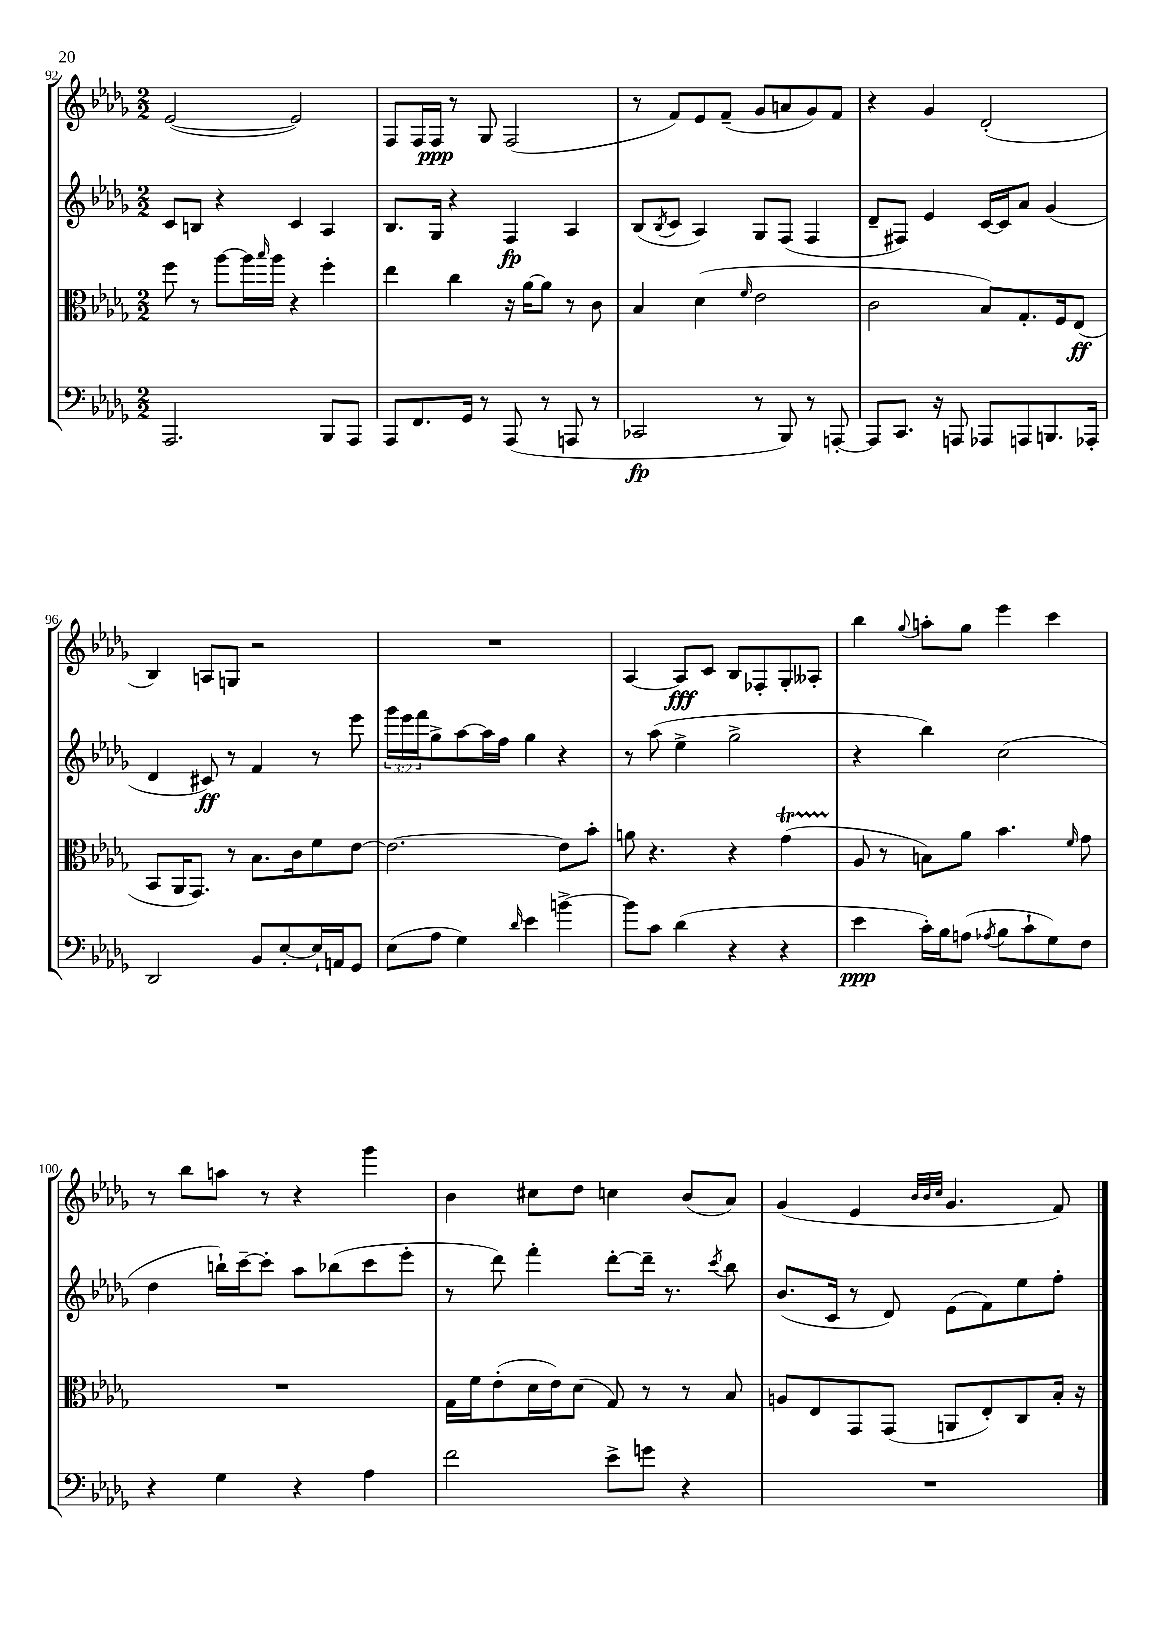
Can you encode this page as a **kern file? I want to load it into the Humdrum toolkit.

**kern	**dynam	**kern	**dynam	**kern	**dynam	**kern	**dynam
*part4	*part4	*part3	*part3	*part2	*part2	*part1	*part1
*staff4	*staff4	*staff3	*staff3	*staff2	*staff2	*staff1	*staff1
*clefF4	*	*clefC3	*	*clefG2	*	*clefG2	*
*k[b-e-a-d-g-]	*	*k[b-e-a-d-g-]	*	*k[b-e-a-d-g-]	*	*k[b-e-a-d-g-]	*
*M2/2	*	*M2/2	*	*M2/2	*	*M2/2	*
=92	=92	=92	=92	=92	=92	=92	=92
2.AAA-/	.	8ff\	.	8c/L	.	([2e-/	.
.	.	8r	.	8Bn/J	.	.	.
.	.	[8aa-\L	.	4r	.	.	.
.	.	16aa-\L]	.	.	.	.	.
.	.	16qqbb-/	.	.	.	.	.
.	.	16aa-\JJ	.	.	.	.	.
.	.	4r	.	4c/	.	2e-/])	.
8BBB-/L	.	4ff'\	.	4A-/	.	.	.
8AAA-/J	.	.	.	.	.	.	.
=93	=93	=93	=93	=93	=93	=93	=93
8AAA-/L	.	4ee-\	.	8.B-/L	.	8F/L	.
8.FF/	.	.	.	.	.	16F/L	.
.	.	.	.	16G-/Jk	.	16F/JJ	ppp
.	.	4cc\	.	4r	.	8r	.
16GG-/Jk	.	.	.	.	.	.	.
8r	.	.	.	.	.	8G-/	.
(8AAA-/	.	16r	.	4F/	fp	(2F/	.
.	.	[16a-\KL	.	.	.	.	.
8r	.	8a-\J]	.	.	.	.	.
8AAAn/	.	8r	.	4A-/	.	.	.
8r	.	8c\	.	.	.	.	.
=94	=94	=94	=94	=94	=94	=94	=94
2CC-X/	fp	4B-/	.	(8B-/L	.	8r	.
.	.	.	.	8qB-/	.	.	.
.	.	.	.	8c/J	.	8f/L)	.
.	.	(4d-\	.	4A-/)	.	8e-/	.
.	.	.	.	.	.	(8f~/J	.
.	.	16qqf/	.	.	.	.	.
8r	.	2e-\	.	8G-/L	.	8g-/L	.
8BBB-/)	.	.	.	(8F/J	.	8an/	.
8r	.	.	.	4F/	.	8g-/)	.
[8AAAn'/	.	.	.	.	.	8f/J	.
=95	=95	=95	=95	=95	=95	=95	=95
8AAA/L]	.	2c\	.	8d-~/L	.	4r	.
8.CC/J	.	.	.	8F#X/J)	.	.	.
.	.	.	.	4e-/	.	4g-/	.
16r	.	.	.	.	.	.	.
8AAAn/	.	.	.	.	.	.	.
8AAA-X/L	.	8B-/L)	.	[16c/LL	.	(2d-'/	.
.	.	.	.	16c/J]	.	.	.
8AAAn/	.	8.G-'/	.	8a-/J	.	.	.
8.BBBn/	.	.	.	(4g-/	.	.	.
.	.	16F/k	.	.	.	.	.
.	.	(8E-/J	ff	.	.	.	.
16AAA-X'/Jk	.	.	.	.	.	.	.
!!LO:LB:g=z
=96	=96	=96	=96	=96	=96	=96	=96
2DD-/	.	8BB-/L	.	4d-/	.	4B-/)	.
.	.	16AA-/K	.	.	.	.	.
.	.	8.GG-/J)	.	.	.	.	.
.	.	.	.	8c#X/)	ff	8An/L	.
.	.	8r	.	8r	.	8Gn/J	.
8BB-/L	.	8.B-\L	.	4f/	.	2r	.
[8E-'/	.	.	.	.	.	.	.
.	.	16c\k	.	.	.	.	.
16E-`/L]	.	8f\	.	8r	.	.	.
16AAn/J	.	.	.	.	.	.	.
8GG-/J	.	[8e-\J	.	8eee-\	.	.	.
=97	=97	=97	=97	=97	=97	=97	=97
(8E-\L	.	2.e-\_	.	24ggg-\LL	.	1r	.
.	.	.	.	24eee-\	.	.	.
.	.	.	.	24fff\J	.	.	.
8A-\J	.	.	.	8gg-^\	.	.	.
4G-\)	.	.	.	[8aa-\	.	.	.
.	.	.	.	16aa-\L]	.	.	.
.	.	.	.	16ff\JJ	.	.	.
16qqd-/	.	.	.	.	.	.	.
4e-\	.	.	.	4gg-\	.	.	.
[4bn^\	.	8e-\L]	.	4r	.	.	.
.	.	8b-'\J	.	.	.	.	.
=98	=98	=98	=98	=98	=98	=98	=98
8b\L]	.	8an\	.	8r	.	[4A-/	.
8c\J	.	4.r	.	(8aa-\	.	.	.
(4d-\	.	.	.	4ee-^\	.	8A-/L]	fff
.	.	.	.	.	.	8c/J	.
4r	.	4r	.	2gg-^\	.	8B-/L	.
.	.	.	.	.	.	8F-X'/	.
4r	.	(4g-T\	.	.	.	8G-'/	.
.	.	.	.	.	.	8A--X'/J	.
=99	=99	=99	=99	=99	=99	=99	=99
4e-\	ppp	8A-/	.	4r	.	4bb-\	.
.	.	8r	.	.	.	.	.
.	.	.	.	.	.	8qqgg-/	.
16c'\LL)	.	8Bn\L)	.	4bb-\)	.	8aan'\L	.
16B-\J	.	.	.	.	.	.	.
(8An\J	.	8a-\J	.	.	.	8gg-\J	.
8qA-X/	.	.	.	.	.	.	.
8B-\L	.	4.b-\	.	(2cc\	.	4eee-\	.
8c`\	.	.	.	.	.	.	.
8G-\)	.	.	.	.	.	4ccc\	.
.	.	16qqf/	.	.	.	.	.
8F\J	.	8g-\	.	.	.	.	.
!!LO:LB:g=z
=100	=100	=100	=100	=100	=100	=100	=100
4r	.	1r	.	4dd-\	.	8r	.
.	.	.	.	.	.	8bb-\L	.
4G-\	.	.	.	16bbn`\LL)	.	8aan\J	.
.	.	.	.	[16ccc~\J	.	.	.
.	.	.	.	8ccc'\J]	.	8r	.
4r	.	.	.	8aa-\L	.	4r	.
.	.	.	.	(8bb-X\	.	.	.
4A-\	.	.	.	8ccc\	.	4ggg-\	.
.	.	.	.	8eee-'\J	.	.	.
=101	=101	=101	=101	=101	=101	=101	=101
2f\	.	16G-\LL	.	8r	.	4b-\	.
.	.	16f\J	.	.	.	.	.
.	.	(8e-'\	.	8ddd-\)	.	.	.
.	.	16d-\L	.	4fff'\	.	8cc#X\L	.
.	.	16e-\J)	.	.	.	.	.
.	.	(8d-\J	.	.	.	8dd-\J	.
8e-^\L	.	8G-/)	.	[8ddd-'\L	.	4ccn\	.
8gn\J	.	8r	.	16ddd-~\Jk]	.	.	.
.	.	.	.	8.r	.	.	.
4r	.	8r	.	.	.	(8b-/L	.
.	.	.	.	8qccc/	.	.	.
.	.	8B-/	.	8bb-\	.	8a-/J)	.
=102	=102	=102	=102	=102	=102	=102	=102
1r	.	8An/L	.	(8.b-/L	.	(4g-/	.
.	.	8E-/	.	.	.	.	.
.	.	.	.	16c/Jk	.	.	.
.	.	8GG-/	.	8r	.	4e-/	.
.	.	(8GG-/J	.	8d-/)	.	.	.
.	.	.	.	.	.	32qqb-/LLL	.
.	.	.	.	.	.	32qqb-/	.
.	.	.	.	.	.	32qqcc/JJJ	.
.	.	8AAn/L	.	(8e-\L	.	4.g-/	.
.	.	8E-'/)	.	8f\)	.	.	.
.	.	8C/	.	8ee-\	.	.	.
.	.	16B-'/Jk	.	8ff'\J	.	8f/)	.
.	.	16r	.	.	.	.	.
==	==	==	==	==	==	==	==
*-	*-	*-	*-	*-	*-	*-	*-
